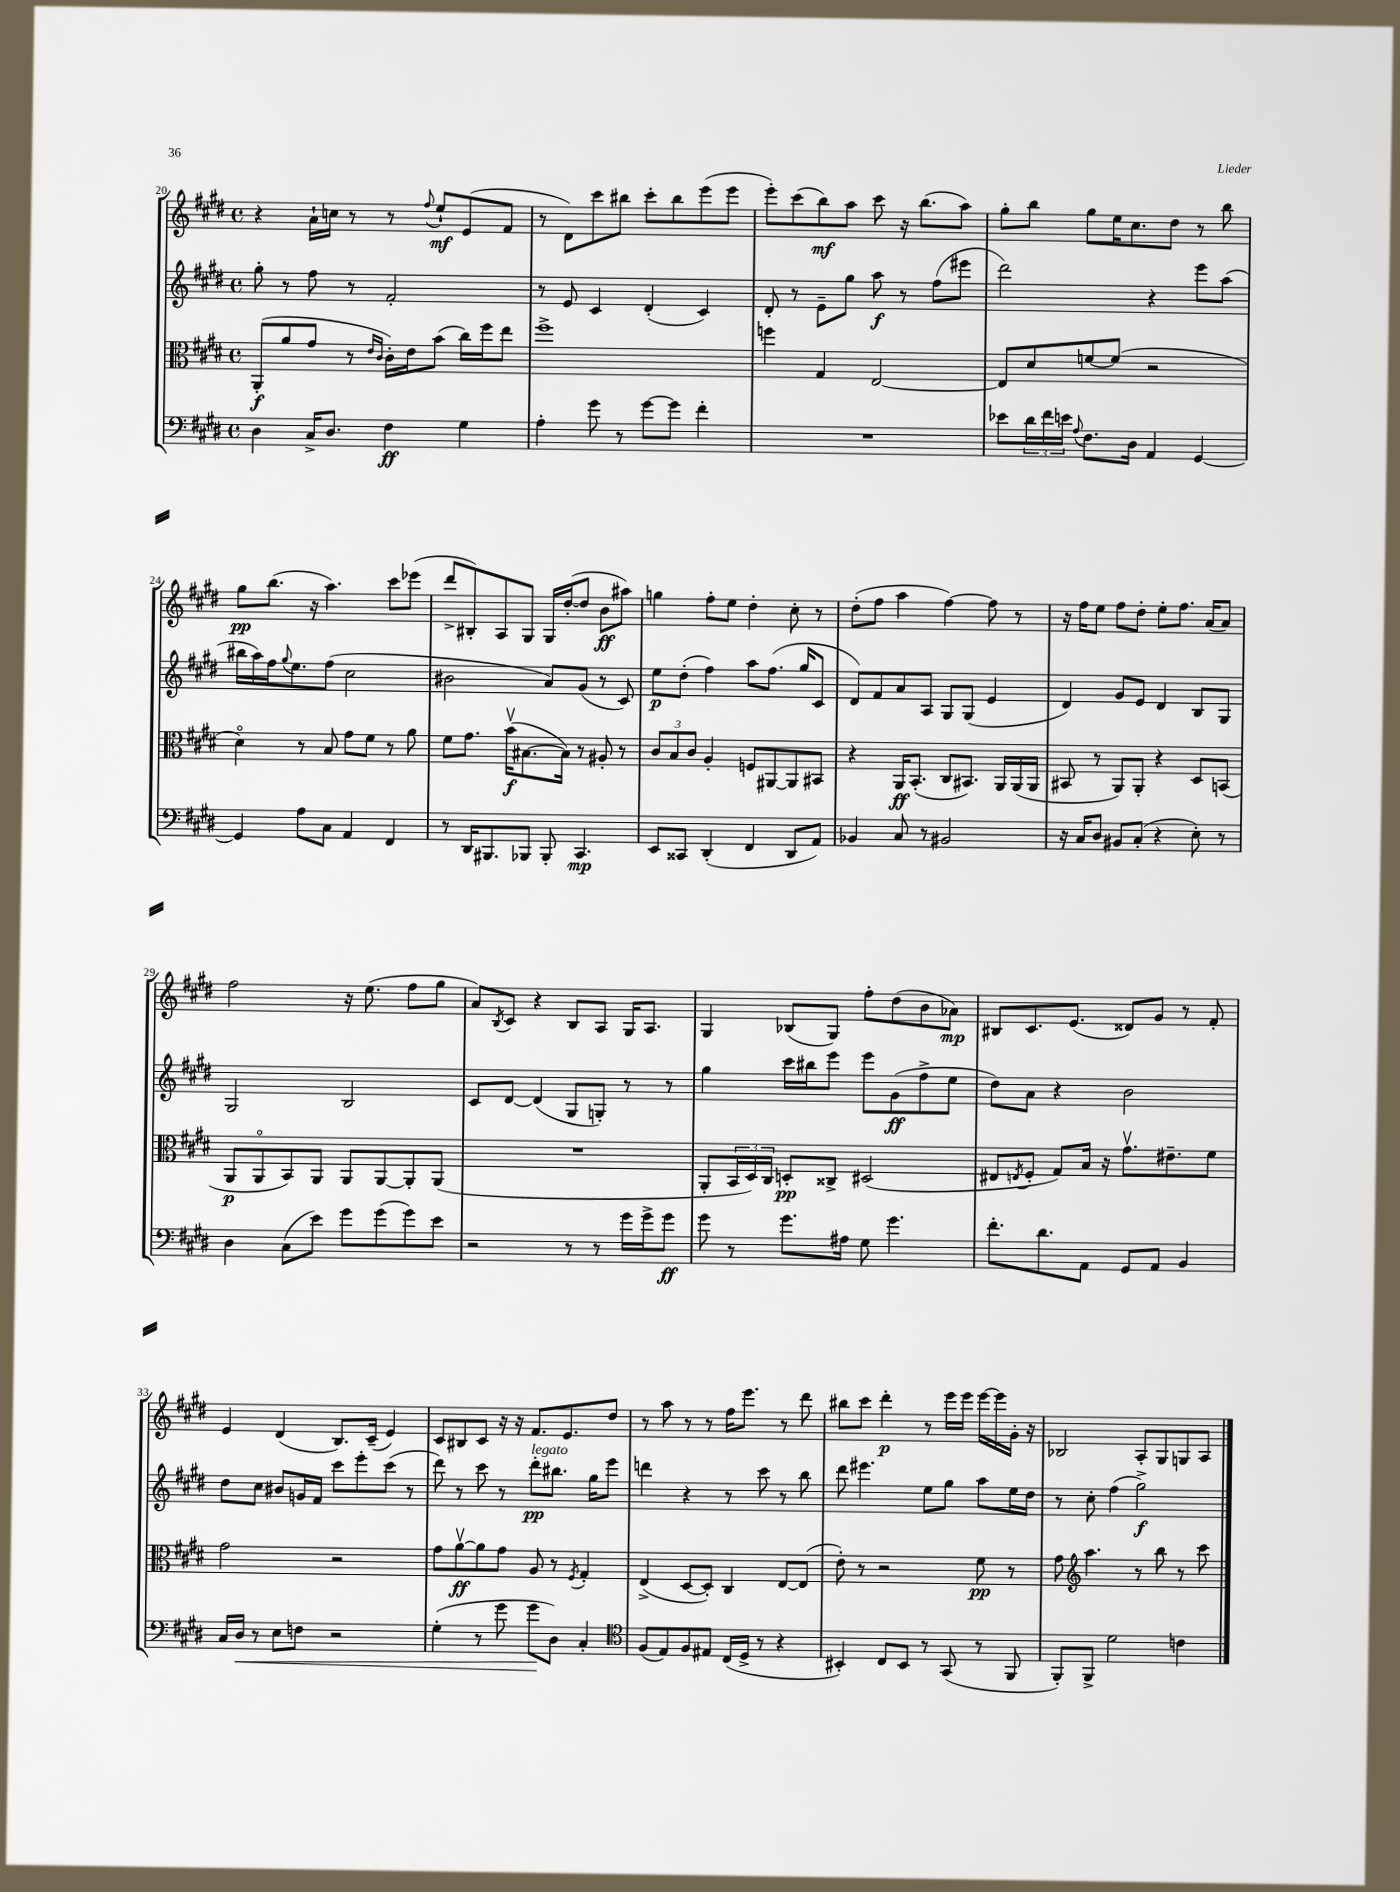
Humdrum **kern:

**kern	**dynam	**kern	**dynam	**kern	**dynam	**kern	**dynam
*part4	*part4	*part3	*part3	*part2	*part2	*part1	*part1
*staff4	*staff4	*staff3	*staff3	*staff2	*staff2	*staff1	*staff1
*clefF4	*	*clefC3	*	*clefG2	*	*clefG2	*
*k[f#c#g#d#]	*	*k[f#c#g#d#]	*	*k[f#c#g#d#]	*	*k[f#c#g#d#]	*
*M4/4	*	*M4/4	*	*M4/4	*	*M4/4	*
*met(c)	*	*met(c)	*	*met(c)	*	*met(c)	*
=20	=20	=20	=20	=20	=20	=20	=20
4D#\	.	(8AA'/L	f	8gg#'\	.	4r	.
.	.	8a/	.	8r	.	.	.
16C#^/KL	.	8g#/J	.	8ff#\	.	16a`\LL	.
8.D#/J	.	.	.	.	.	16ccn\JJ	.
.	.	8r	.	8r	.	8r	.
.	.	16qqe/LL	.	.	.	.	.
.	.	16qqc#/JJ	.	.	.	.	.
4F#\	ff	16c#'\LL)	.	2f#'/	.	8r	.
.	.	16e\J	.	.	.	.	.
.	.	.	.	.	.	8qqff#/	.
.	.	(8b\J	.	.	.	8ee`/L	mf
4G#\	.	16cc#\LL)	.	.	.	(8e/	.
.	.	16ff#\J	.	.	.	.	.
.	.	8ee\J	.	.	.	8f#/J	.
=21	=21	=21	=21	=21	=21	=21	=21
4A'\	.	1ff#^	.	8r	.	8r	.
.	.	.	.	8e/	.	8d#\L)	.
8g#\	.	.	.	4c#/	.	8ccc#\	.
8r	.	.	.	.	.	8bb#X\J	.
[8g#\L	.	.	.	(4d#'/	.	8ccc#'\L	.
8g#\J]	.	.	.	.	.	8bb#\	.
4f#'\	.	.	.	4c#/)	.	(8eee\	.
.	.	.	.	.	.	8eee\J	.
=22	=22	=22	=22	=22	=22	=22	=22
1r	.	4ffn\	.	8d#'/	.	8eee'\L)	.
.	.	.	.	8r	.	(8ccc#\	.
.	.	4G#/	.	8e~\L	.	8bb\)	mf
.	.	.	.	8gg#\J	.	8aa\J	.
.	.	[2E/	.	8aa\	f	8ccc#\	.
.	.	.	.	8r	.	16r	.
.	.	.	.	.	.	(8.bb\L	.
.	.	.	.	(8ff#\L	.	.	.
.	.	.	.	8eee#X\J	.	8aa\J)	.
=23	=23	=23	=23	=23	=23	=23	=23
8e-X\L	.	8E/L]	.	2ddd#\)	.	8gg#'\L	.
24d#\L	.	8d#/	.	.	.	8bb\J	.
24f#\	.	.	.	.	.	.	.
24en\JJ	.	.	.	.	.	.	.
8qqA/	.	.	.	.	.	.	.
8.F#\L	.	[8fn/	.	.	.	8gg#\L	.
.	.	(8f/J]	.	.	.	16ee\K	.
16D#\Jk	.	.	.	.	.	8.cc#\	.
4AA/	.	2r	.	4r	.	.	.
.	.	.	.	.	.	8dd#\J	.
[4GG#/	.	.	.	8eee\L	.	8r	.
.	.	.	.	(8aa\J	.	8bb\	.
!!LO:LB:g=z
=24	=24	=24	=24	=24	=24	=24	=24
4GG#/]	.	4d#\)	.	16bb#X\LL	.	8gg#\L	pp
.	.	.	.	16aa\)	.	.	.
.	.	.	.	16ff#\J	.	(8.bb\J	.
.	.	.	.	8qqgg#/	.	.	.
.	.	.	.	8.ee\	.	.	.
8A\L	.	8r	.	.	.	.	.
.	.	.	.	.	.	16r	.
8C#\J	.	8B/	.	(8ff#\J	.	4.aa\)	.
4AA/	.	8g#\L	.	2cc#\	.	.	.
.	.	8f#\J	.	.	.	.	.
4FF#/	.	8r	.	.	.	8ccc#\L	.
.	.	8a\	.	.	.	(8eee-X\J	.
=25	=25	=25	=25	=25	=25	=25	=25
8r	.	8f#\L	.	2b#X\	.	8ddd#^/L	.
16DD#/KL	.	8.g#\J	.	.	.	8B#X'/)	.
8.BBB#X/	.	.	.	.	.	.	.
.	.	.	.	.	.	8A/	.
.	.	(16bv\KL	f	.	.	.	.
8BBB-X/J	.	[8.B#X\	.	.	.	8G#/J	.
8BBB-'/	.	.	.	8a/L)	.	16G#/LL	.
.	.	16B#\Jk])	.	.	.	([16dd#'/J	.
4.CC#/	mp	8r	.	(8g#/J	.	8dd#/J]	.
.	.	8A#X'/	.	8r	.	8b\L	ff
.	.	8r	.	8c#/)	.	8aa#X\J)	.
=26	=26	=26	=26	=26	=26	=26	=26
8EE/L	.	12c#/L	.	8ee\L	p	4ggn\	.
.	.	12B/	.	.	.	.	.
8CC##X/J	.	.	.	(8dd#'\J	.	.	.
.	.	12c#/J	.	.	.	.	.
(4DD#'/	.	4A'/	.	4ff#\)	.	8ff#'\L	.
.	.	.	.	.	.	8ee\J	.
4FF#/	.	8Fn/L	.	8aa\L	.	4dd#'\	.
.	.	[8AA#X/	.	(8.ff#\J	.	.	.
8DD#/L	.	8AA#/]	.	.	.	8cc#'\	.
.	.	.	.	16gg#/KL	.	.	.
8AA/J)	.	8BB#X/J	.	8c#/J	.	8r	.
=27	=27	=27	=27	=27	=27	=27	=27
4BB-X/	.	4r	.	8d#/L)	.	(8dd#'\L	.
.	.	.	.	8f#/	.	8ff#\J	.
8C#/	.	16AA/KL	ff	8a/	.	4aa\	.
.	.	(8.BB'/J	.	.	.	.	.
8r	.	.	.	8A/J	.	.	.
2BB#X/	.	8C#/L	.	8G#/L	.	[4ff#\)	.
.	.	8.BB#X/J)	.	(8G#/J	.	.	.
.	.	.	.	4e/	.	8ff#\]	.
.	.	16AA/LL	.	.	.	.	.
.	.	(16AA/	.	.	.	8r	.
.	.	16AA/JJ	.	.	.	.	.
=28	=28	=28	=28	=28	=28	=28	=28
16r	.	8BB#X/	.	4d#/)	.	16r	.
16C#/KL	.	.	.	.	.	16ff#\KL	.
8D#/J	.	8r	.	.	.	8ee\J	.
8BB#X/L	.	8AA/L)	.	8g#/L	.	8ff#\L	.
(8C#'/J	.	8AA'/J	.	8e/J	.	8dd#'\J	.
4r	.	4r	.	4d#/	.	8ee'\L	.
.	.	.	.	.	.	8.ff#\J	.
8E'\)	.	8D#/L	.	8B/L	.	.	.
.	.	.	.	.	.	(16a/KL	.
8r	.	(8BBn/J	.	8G#/J	.	8a/J)	.
!!LO:LB:g=z
=29	=29	=29	=29	=29	=29	=29	=29
4D#\	.	8AA/L	p	2G#/	.	2ff#\	.
.	.	8AA/	.	.	.	.	.
(8C#\L	.	8BB/)	.	.	.	.	.
8e\J)	.	8AA/J	.	.	.	.	.
8g#\L	.	8AA/L	.	2B/	.	16r	.
.	.	.	.	.	.	(8.ee\	.
(8g#\	.	[8AA/	.	.	.	.	.
8g#\)	.	8AA'/]	.	.	.	8ff#\L	.
8e\J	.	(8AA/J	.	.	.	8gg#\J	.
=30	=30	=30	=30	=30	=30	=30	=30
2r	.	1r	.	8c#/L	.	8a/L)	.
.	.	.	.	.	.	8qB/	.
.	.	.	.	[8d#/J	.	8c#/J	.
.	.	.	.	(4d#/]	.	4r	.
8r	.	.	.	8G#/L	.	8B/L	.
8r	.	.	.	8Gn'/J)	.	8A/J	.
16g#\LL	.	.	.	8r	.	16G#/KL	.
16g#^\J	.	.	.	.	.	8.A/J	.
8g#\J	ff	.	.	8r	.	.	.
=31	=31	=31	=31	=31	=31	=31	=31
8g#\	.	8AA'/L	.	4gg#\	.	4G#/	.
8r	.	24BB/L	.	.	.	.	.
.	.	24D#/)	.	.	.	.	.
.	.	24C#/JJ	.	.	.	.	.
8.g#\L	.	8Dn'/L	pp	16ccc#\LL	.	(8B-X/L	.
.	.	.	.	16bb#X\J	.	.	.
.	.	8C##X^/J	.	8eee\J	.	8G#/J)	.
16A#X\Jk	.	.	.	.	.	.	.
8G#\	.	(2D#X/	.	8eee\L	.	8ff#'\L	.
4.g#\	.	.	.	(8g#\	ff	(8dd#\	.
.	.	.	.	8ff#^\	.	8b\	.
.	.	.	.	8ee\J	.	8a-X\J)	mp
=32	=32	=32	=32	=32	=32	=32	=32
8.f#'\L	.	8E#X/L	.	8dd#\L)	.	8B#X/L	.
.	.	8qEn/	.	.	.	.	.
.	.	8F#'/J	.	8a\J	.	8.c#/	.
8.d#\	.	.	.	.	.	.	.
.	.	8G#/L)	.	4r	.	.	.
.	.	.	.	.	.	(8.e/J	.
8AA\J	.	16B/Jk	.	.	.	.	.
.	.	16r	.	.	.	.	.
8GG#/L	.	8.g#v\L	.	2b\	.	8d##X/L)	.
8AA/J	.	.	.	.	.	8g#/J	.
.	.	8.e#X~\	.	.	.	.	.
4BB/	.	.	.	.	.	8r	.
.	.	8f#\J	.	.	.	8f#'/	.
!!LO:LB:g=z
=33	=33	=33	=33	=33	=33	=33	=33
16C#/LL	.	2g#\	.	8dd#\L	.	4e/	.
!	!LO:HP:b	!	!	!	!	!	!
16D#/JJ	<	.	.	.	.	.	.
8r	.	.	.	8cc#\J	.	.	.
8E\L	.	.	.	8b#X/L	.	(4d#/	.
8Fn\J	.	.	.	16gn/L	.	.	.
.	.	.	.	16f#/JJ	.	.	.
2r	.	2r	.	8ccc#\L	.	8.B/L)	.
.	.	.	.	8eee'\	.	.	.
.	.	.	.	.	.	(16c#~/Jk	.
.	.	.	.	(8ccc#\J	.	4e/)	.
.	.	.	.	8r	.	.	.
=34	=34	=34	=34	=34	=34	=34	=34
(4G#'\	.	8g#\L	.	8ddd#\)	.	8c#/L	.
.	.	[8av\	ff	8r	.	8B#X/	.
8r	.	8a\]	.	8ccc#\	.	8c#/J	.
8g#\	.	8g#\J	.	8r	.	16r	.
.	.	.	.	.	.	16r	.
!	!	!	!	!LO:TX:a:i:t=legato	!	!	!
8g#\L	.	8A/	.	8ddd#'\L	pp	8.f#/L	.
8D#\J)	[	8r	.	8.bb#X\J	.	.	.
.	.	.	.	.	.	8.e/	.
.	.	8qF#/	.	.	.	.	.
4C#'/	.	4G#'/	.	.	.	.	.
.	.	.	.	16gg#\KL	.	.	.
.	.	.	.	8eee\J	.	8dd#/J	.
=35	=35	=35	=35	=35	=35	=35	=35
*clefC4	*	*	*	*	*	*	*
(8F#/L	.	(4E^/	.	4dddn\	.	8r	.
8E/)	.	.	.	.	.	8aa\	.
8F#/	.	[8D#/L	.	4r	.	8r	.
8E#X/J	.	8D#'/J])	.	.	.	8r	.
(16C#/LL	.	4C#/	.	8r	.	16ff#\KL	.
16D#^/JJ	.	.	.	.	.	8.eee\J	.
8r	.	.	.	8ccc#\	.	.	.
4r	.	[8E/L	.	8r	.	8r	.
.	.	(8E/J]	.	8bb\	.	8ddd#\	.
=36	=36	=36	=36	=36	=36	=36	=36
4BB#X'/)	.	8e'\)	.	8ddd#\	.	8bb#X\L	.
.	.	8r	.	4.eee#X\	.	8ccc#\J	.
8C#/L	.	2r	.	.	.	4ddd#'\	p
8BB#/J	.	.	.	.	.	.	.
8r	.	.	.	8ee\L	.	8r	.
(8GG#/	.	.	.	8gg#\J	.	16eee\LL	.
.	.	.	.	.	.	16eee\JJ	.
8r	.	8f#\	pp	8aa\L	.	[16eee\LL	.
.	.	.	.	.	.	16eee\]	.
8FF#/	.	8r	.	16ee\L	.	16g#'\JJ	.
.	.	.	.	16dd#\JJ	.	16r	.
=37	=37	=37	=37	=37	=37	=37	=37
8FF#'/L)	.	8g#\	.	8r	.	2B-X/	.
*	*	*clefG2	*	*	*	*	*
8FF#^/J	.	4.aa\	.	8cc#'\	.	.	.
2d#\	.	.	.	(4ff#\	.	.	.
.	.	8r	.	2gg#^\)	f	8A'/L	.
.	.	8bb\	.	.	.	8G#/	.
4cn\	.	8r	.	.	.	8Gn/	.
.	.	8ccc#\	.	.	.	8A/J	.
==	==	==	==	==	==	==	==
*-	*-	*-	*-	*-	*-	*-	*-
